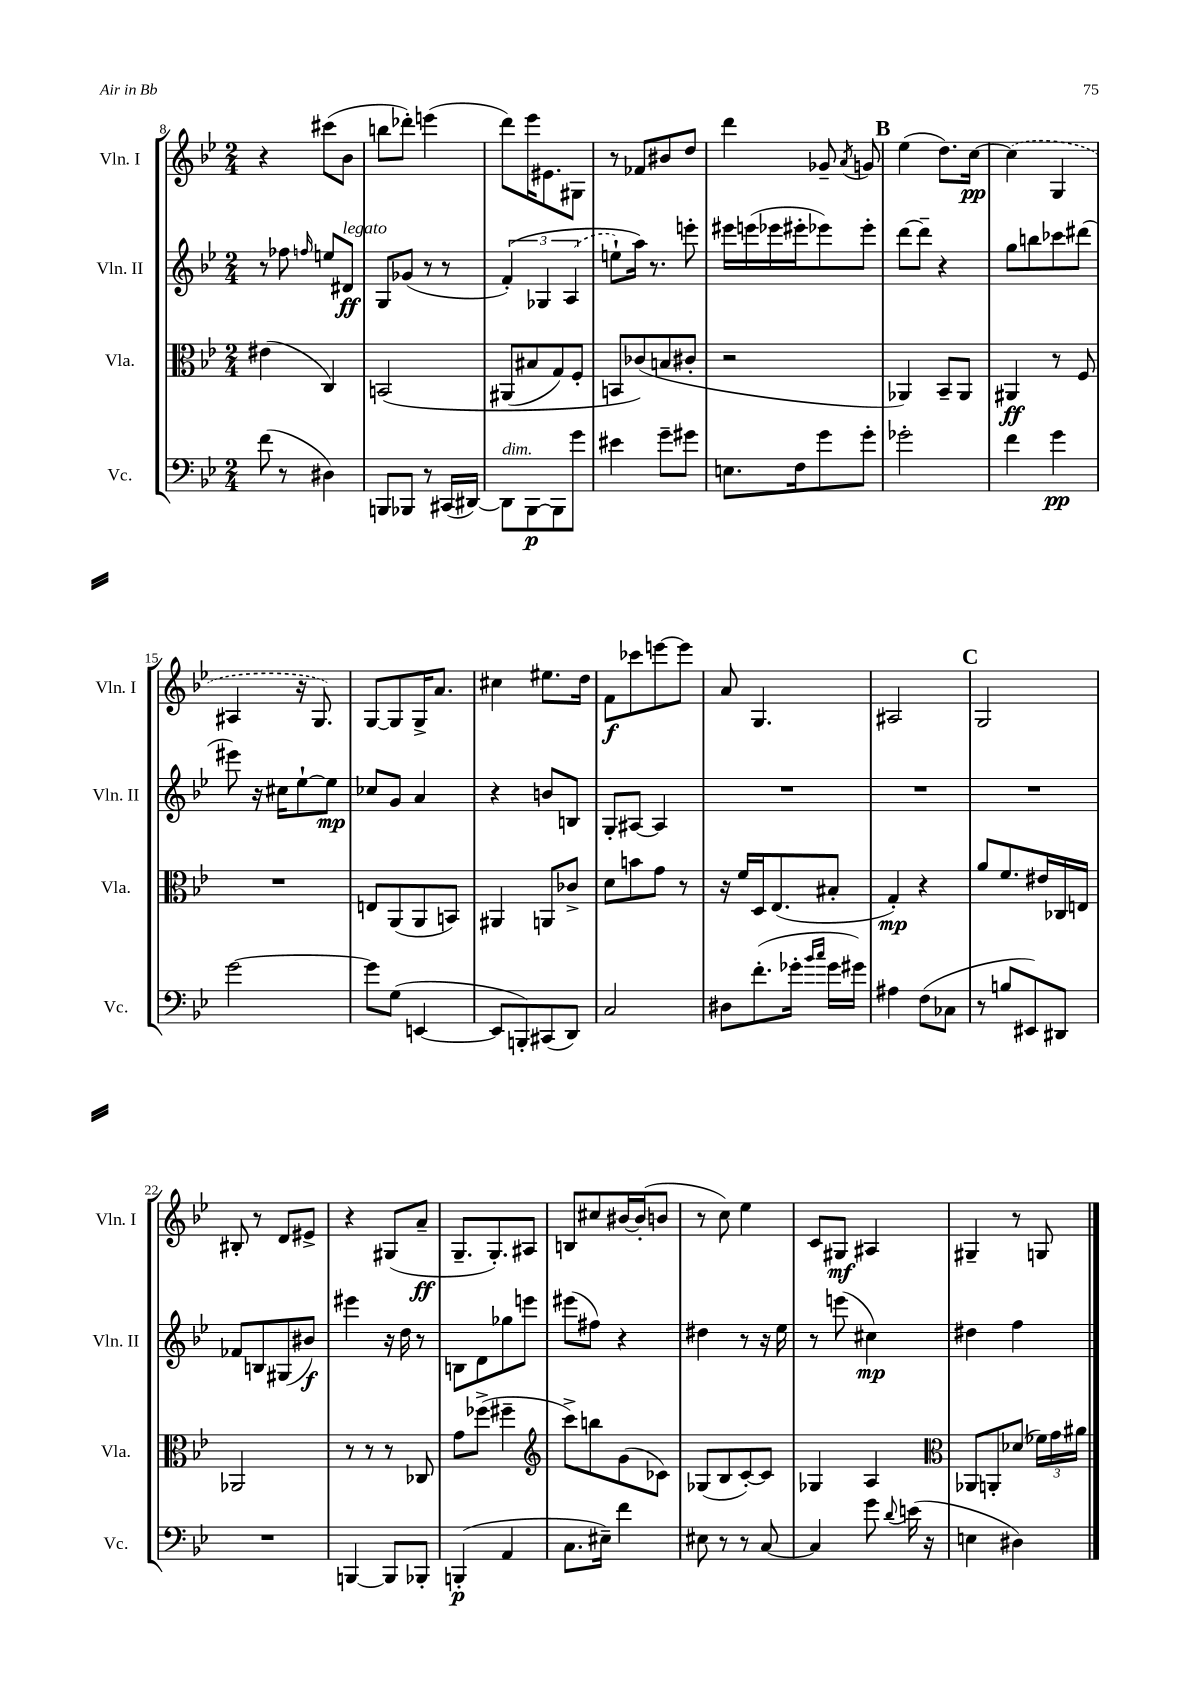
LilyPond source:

<<
\new StaffGroup <<
\new Staff = "s0" \with { instrumentName = "Vln. I" shortInstrumentName = "Vln. I" } {
    \clef treble \key bes \major \numericTimeSignature \time 2/4
    \autoBeamOff r4 cis'''8[( bes'8] |
    b''8[ des'''8]-.) e'''4( |
    d'''8[) ees'''16 eis'8. gis8] |
    r8 fes'8[ bis'8 d''8] |
    d'''4 ges'8-- \acciaccatura { a'8 } g'8 |
    \mark \markup { \bold "B" } ees''4( d''8.[) c''16]~\pp |
    \once \slurDashed c''4( g4 |
    ais4 r16 g8.) |
    g8[~ g8 g16-> a'8.] |
    cis''4 eis''8.[ d''16] |
    f'8[\f ces'''8 e'''8~ e'''8] |
    a'8 g4. |
    ais2 |
    \mark \markup { \bold "C" } g2 |
    bis8-. r8 d'8[ eis'8]-> |
    r4 gis8[( a'8]--\ff |
    g8.[-- g8.-.) ais8] |
    b8[ cis''8 bis'16~ bis'16-.( b'8] |
    r8 c''8) ees''4 |
    c'8[ gis8]\mf ais4 |
    gis4-- r8 g8 \bar "|." |
}
\new Staff = "s1" \with { instrumentName = "Vln. II" shortInstrumentName = "Vln. II" } {
    \clef treble \key bes \major \numericTimeSignature \time 2/4
    \autoBeamOff r8 fes''8 \grace { f''16 } e''8[ dis'8]\ff^\markup { \italic "legato" } |
    g8[ ges'8]( r8 r8 |
    \tuplet 3/2 { f'4-.)\( ges4 \once \slurDashed a4( } |
    e''8[-!) a''16]\) r8. e'''8-. |
    eis'''16[ e'''16( ees'''16 eis'''16-. ees'''8) ees'''8]-. |
    \mark \markup { \bold "B" } d'''8[~ d'''8]-- r4 |
    g''8[ b''8 ces'''8 dis'''8]( |
    eis'''8) r16 cis''16[ ees''8~-! ees''8]\mp |
    ces''8[ g'8] a'4 |
    r4 b'8[ b8] |
    g8[-. ais8]~ ais4 |
    R2 |
    R2 |
    \mark \markup { \bold "C" } R2 |
    fes'8[ b8 gis8( bis'8]\f) |
    eis'''4 r16 d''16 r8 |
    b8[ d'8 ges''8 e'''8] |
    eis'''8[( fis''8]) r4 |
    dis''4 r8 r16 ees''16 |
    r8 e'''8( cis''4\mp) |
    dis''4 f''4 \bar "|." |
}
\new Staff = "s2" \with { instrumentName = "Vla." shortInstrumentName = "Vla." } {
    \clef alto \key bes \major \numericTimeSignature \time 2/4
    \autoBeamOff eis'4( c4) |
    b,2\( |
    ais,8[( bis8 g8) f8]-. |
    b,8[ ces'8(\) b8 cis'8]-. |
    r2 |
    \mark \markup { \bold "B" } aes,4) bes,8[-- aes,8] |
    ais,4\ff r8 f8 |
    R2 |
    e8[ a,8( a,8 b,8]) |
    ais,4 a,8[ ces'8]-> |
    d'8[ b'8 g'8] r8 |
    r16 f'16[ d16 ees8.( bis8]-. |
    g4-.\mp) r4 |
    \mark \markup { \bold "C" } a'8[ f'8. eis'16 ces16 e16] |
    aes,2 |
    r8 r8 r8 ces8 |
    g'8[ fes''8]->( fis''4-- |
    \clef treble c'''8[->) b''8 g'8( ces'8]) |
    ges8[( bes8 c'8~-.) c'8] |
    ges4 a4 |
    \clef alto aes,8[ a,8-. des'8]( \tuplet 3/2 { fes'16[) g'16 ais'16] } \bar "|." |
}
\new Staff = "s3" \with { instrumentName = "Vc." shortInstrumentName = "Vc." } {
    \clef bass \key bes \major \numericTimeSignature \time 2/4
    \autoBeamOff f'8( r8 dis4) |
    b,,8[ bes,,8] r8 cis,16[( dis,16]~) |
    dis,8[^\markup { \italic "dim." } bes,,8~\p bes,,8 g'8] |
    eis'4 g'8[-- gis'8] |
    e8.[ f16 g'8 g'8]-. |
    \mark \markup { \bold "B" } ges'2-. |
    f'4 g'4\pp |
    g'2~ |
    g'8[ g8]( e,4~ |
    e,8[ b,,8-.) cis,8( d,8]) |
    c2 |
    dis8[ f'8.-.( ges'16]-. \grace { bes'16[ c''16] } ges'16[ gis'16]) |
    ais4 f8[( ces8] |
    \mark \markup { \bold "C" } r8 b8[ eis,8) dis,8] |
    R2 |
    b,,4~ b,,8[ bes,,8]-. |
    b,,4-.\p( a,4 |
    c8.[ eis16]--) f'4 |
    eis8 r8 r8 c8~ |
    c4 g'8 \appoggiatura { d'8 } e'16( r16 |
    e4 dis4) \bar "|." |
}
>>
>>
\layout { \context { \Score currentBarNumber = #8 } }
